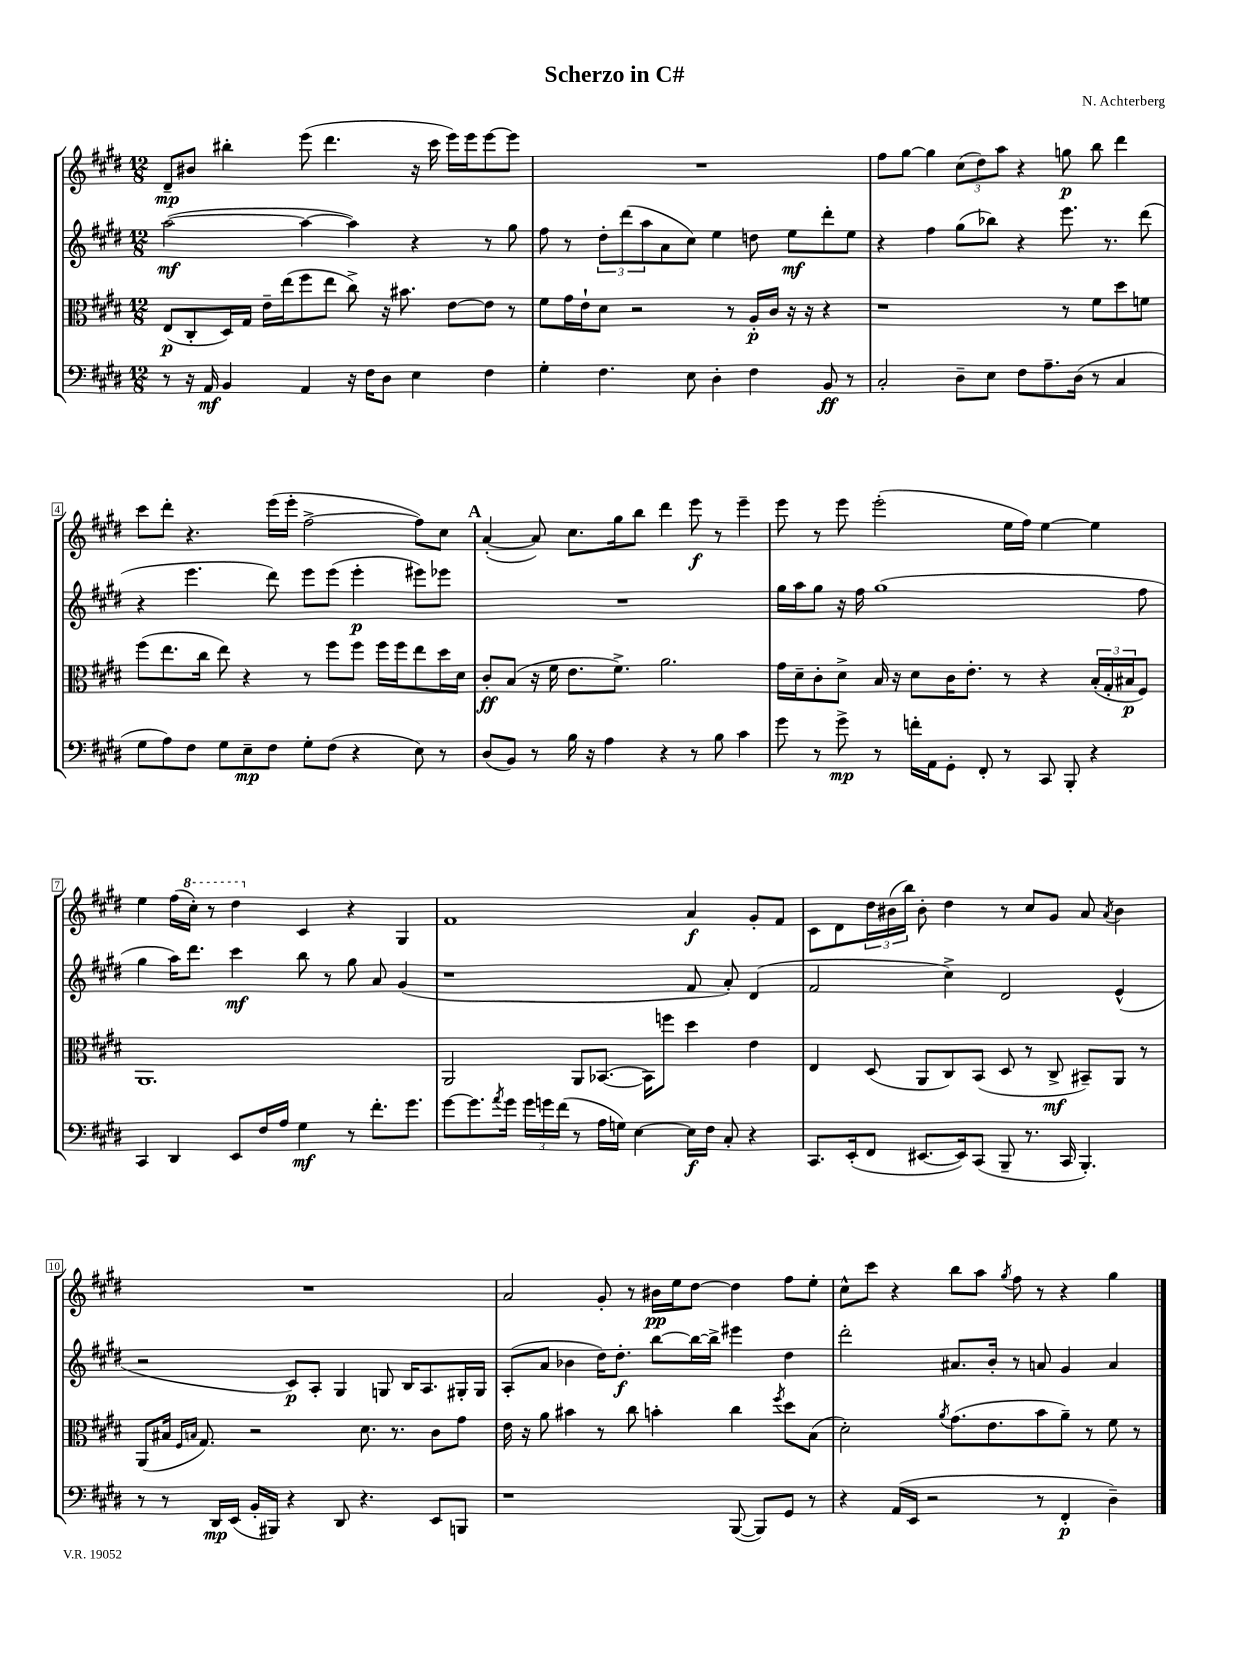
\header { title = "Scherzo in C#" composer = "N. Achterberg" }
<<
\new StaffGroup <<
\new Staff = "s0" {
    \clef treble \key e \major \numericTimeSignature \time 12/8
    dis'8--\mp bis'8 bis''4-. e'''8( dis'''4. r16 cis'''16 e'''16) e'''16 e'''8~ e'''8 |
    R1. |
    fis''8 gis''8~ gis''4 \tuplet 3/2 { cis''8( dis''8) a''8 } r4 g''8\p b''8 dis'''4 |
    cis'''8 dis'''8-. r4. e'''16( e'''16-. fis''2~-> fis''8) cis''8 |
    \mark \markup { \bold "A" } a'4~-.( a'8) cis''8. gis''16 b''8 dis'''4 e'''8\f r8 e'''4-- |
    e'''8 r8 e'''8 e'''2-.( e''16 fis''16) e''4~ e''4 |
    e''4 fis''16( \ottava #1 cis'''16-.) r8 dis'''4 \ottava #0 cis'4 r4 gis4 |
    fis'1 a'4\f gis'8-. fis'8 |
    cis'8 dis'8 \tuplet 3/2 { dis''16 bis'16( b''16) } bis'8-. dis''4 r8 cis''8 gis'8 a'8 \acciaccatura { a'8 } bis'4 |
    R1. |
    a'2 gis'8-. r8 bis'16\pp e''16 dis''8~ dis''4 fis''8 e''8-. |
    cis''8-^ cis'''8 r4 b''8 a''8 \acciaccatura { gis''8 } fis''8 r8 r4 gis''4 \bar "|." |
}
\new Staff = "s1" {
    \clef treble \key e \major \numericTimeSignature \time 12/8
    a''2~\mf( a''4~ a''4) r4 r8 gis''8 |
    fis''8 r8 \tuplet 3/2 { dis''8-. dis'''8( a''8 } a'8 cis''8) e''4 d''8 e''8\mf dis'''8-. e''8 |
    r4 fis''4 gis''8( bes''8) r4 e'''8. r8. dis'''8( |
    r4 e'''4. dis'''8) e'''8 e'''8( e'''4-.\p eis'''8) ees'''8 |
    \mark \markup { \bold "A" } R1. |
    gis''16 a''16 gis''8 r16 fis''16 gis''1( fis''8 |
    gis''4 a''16) dis'''8. cis'''4\mf b''8 r8 gis''8 a'8 gis'4( |
    r1 fis'8 a'8-.) dis'4( |
    fis'2 cis''4->) dis'2 e'4-^( |
    r2 cis'8\p) a8-. gis4 g8 b16 a8. gis16-. gis16 |
    a8-.( a'8 bes'4 dis''16) dis''8.-.\f b''8~ b''16~ b''16-> eis'''4 dis''4 |
    dis'''2-. ais'8. b'16-. r8 a'8 gis'4 a'4 \bar "|." |
}
\new Staff = "s2" {
    \clef alto \key e \major \numericTimeSignature \time 12/8
    e8\p( cis8-. dis16) gis16 e'16-- e''16( fis''8 e''8 cis''8->) r16 bis'8. e'8~ e'8 r8 |
    fis'8 gis'16 e'16-! dis'8 r2 r8 a16-.\p cis'16 r16 r16 r4 |
    r1 r8 fis'8 dis''8 f'8 |
    fis''8( e''8. cis''16 e''8) r4 r8 fis''8 fis''8 fis''16 fis''16 e''8 dis''16 dis'16 |
    \mark \markup { \bold "A" } cis'8-.\ff b8( r16 fis'16 e'8. fis'8.->) a'2. |
    gis'16 dis'16-- cis'8-. dis'8-> b16 r16 dis'8 cis'16 e'8.-. r8 r4 \tuplet 3/2 { b16-.( gis16-. bis16\p } fis8) |
    a,1. |
    a,2 a,8 bes,8.~( bes,16) f''8 dis''4 e'4 |
    e4 dis8( a,8 cis8) b,8( dis8 r8 cis8->\mf bis,8--) a,8 r8 |
    a,8( bis16 \grace { fis16 b16 } gis8.) r2 dis'8. r8. cis'8 gis'8 |
    e'16 r16 a'8 bis'4 r8 cis''8 b'4-. cis''4 \acciaccatura { fis''8 } dis''8 b8( |
    dis'2-.) \acciaccatura { a'8 } gis'8.( e'8. b'8 a'8--) r8 fis'8 r8 \bar "|." |
}
\new Staff = "s3" {
    \clef bass \key e \major \numericTimeSignature \time 12/8
    r8 r16 a,16\mf b,4 a,4 r16 fis16 dis8 e4 fis4 |
    gis4-. fis4. e8 dis4-. fis4 b,8\ff r8 |
    cis2-. dis8-- e8 fis8 a8.-- dis16( r8 cis4 |
    gis8 a8) fis8 gis8 e8--\mp fis8 gis8-. fis8( r4 e8) r8 |
    \mark \markup { \bold "A" } dis8( b,8) r8 b16 r16 a4 r4 r8 b8 cis'4 |
    gis'8 r8 gis'8->\mp r8 f'16-. a,16 gis,8-. fis,8-. r8 cis,8 b,,8-. r4 |
    cis,4 dis,4 e,8 fis16 a16 gis4\mf r8 fis'8.-. gis'8. |
    gis'8~ gis'8. \acciaccatura { a'8 } gis'16 \tuplet 3/2 { gis'16 g'16 fis'16( } r8 a16 g16) e4~ e16\f fis16 cis8-. r4 |
    cis,8. e,16-.( fis,8 eis,8.~ eis,16) cis,8( b,,8-- r8. cis,16 b,,4.-.) |
    r8 r8 dis,16\mp e,16( b,16-. bis,,16) r4 dis,8 r4. e,8 b,,8 |
    r1 b,,8~( b,,8) gis,8 r8 |
    r4 a,16( e,16 r2 r8 fis,4-.\p dis4--) \bar "|." |
}
>>
>>
\layout { \context { \Score \override BarNumber.stencil = #(make-stencil-boxer 0.1 0.3 ly:text-interface::print) } }
